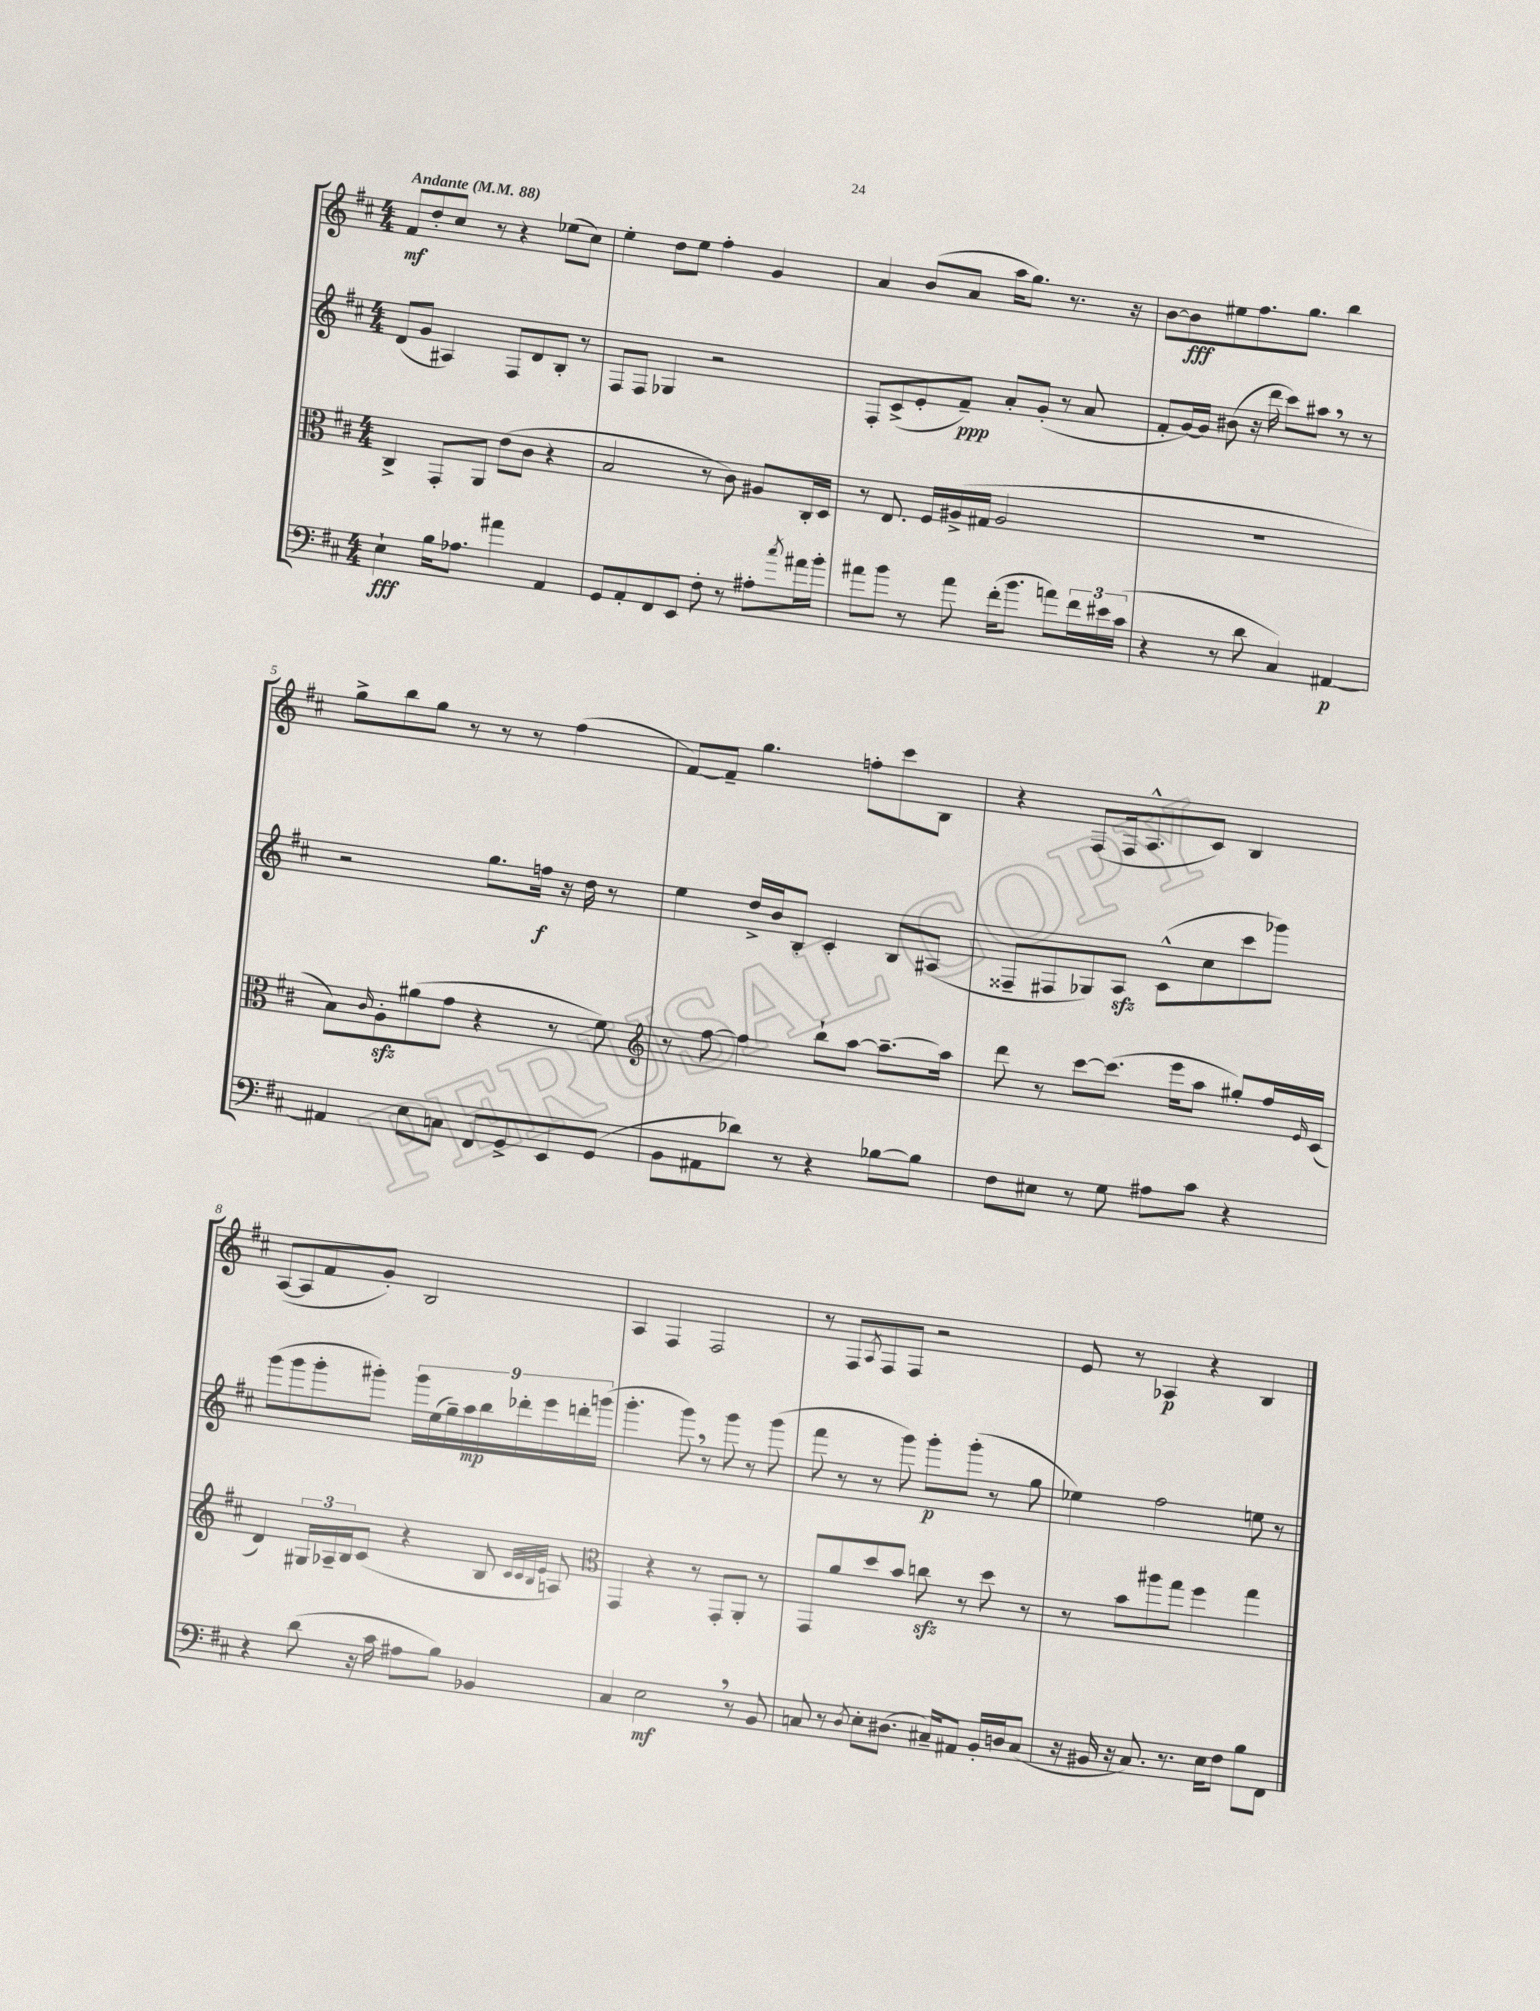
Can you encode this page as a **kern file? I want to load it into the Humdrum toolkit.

**kern	**kern	**kern	**kern
*staff4	*staff3	*staff2	*staff1
*clefF4	*clefC3	*clefG2	*clefG2
*k[f#c#]	*k[f#c#]	*k[f#c#]	*k[f#c#]
*M4/4	*M4/4	*M4/4	*M4/4
*MM88	*MM88	*MM88	*MM88
4E`	4C#^	(8d	8f#
.	.	8g	8dd'
16B	8GG'	4A#)	8cc#
8.A-	.	.	.
.	8AA	.	8r
4a#	(8e	8F#	4r
.	8c#	8d	.
4AA	4r	8B'	(8ee-
.	.	8r	8cc#)
=	=	=	=
8GG	2B	8F#	4ee'
8AA'	.	8F#	.
8FF#	.	4G-	8dd
8EE	.	.	8ee
8F#'	8r	2r	4ff#'
8r	8c#)	.	.
8A#'	8A#	.	4g
8qcc#	.	.	.
16a#	16C#'	.	.
16b'	16D	.	.
=	=	=	=
8a#	8r	8F#'	4a
8b	8.E	(8c#^	.
8r	.	8e'	(8b
.	16F#	.	.
8a#	(16A#^	8f#~)	8a
.	16G#	.	.
(16f#'	2A#	8a'	16aa
8.b	.	.	8.gg)
.	.	(8g'	.
8a)	.	8r	8.r
24f#	.	8a	.
24e#	.	.	.
.	.	.	16r
(24c#	.	.	.
=	=	=	=
4r	1r	8f#'	[8b
.	.	[16g)	8b]
.	.	16g]	.
8r	.	(8b#	8ee#
8d	.	16r	8.ff#
.	.	16ddd	.
4C#)	.	8ccc#)	.
.	.	.	8.gg
.	.	8aa#	.
[4AA#	.	8r	4bb
.	.	8r	.
=	=	=	=
4AA#]	8B)	2r	8gg^
.	16qqc#	.	.
.	8A'	.	8bb
8E	(8a#	.	8gg
8C	8g	.	8r
8FF#	4r	8.gg	8r
8GG^	.	.	8r
.	.	16ff	.
8EE	8r	16r	(4ff#
.	.	16dd	.
(8GG	8f#)	8r	.
=	=	=	=
*	*clefG2	*	*
8BB	8r	4ee	[8f#)
8AA#	[8ff#	.	8f#~]
8d-)	4ff#]	16dd^	4.gg
.	.	16b	.
8r	.	8B'	.
4r	8bb`	4c#'	.
.	[8aa	.	8ff'
[8B-	8.aa~_	8B	8ccc#
8B-]	.	(8A#	8B
.	16aa]	.	.
=	=	=	=
8F#	8ddd	8F##~	4r
8E#	8r	8F#	.
8r	[8ccc#	8G-)	(8F#
8G	(8.ccc#]	8A	16F#
.	.	.	8.A^^
8A#	.	(8c#^^	.
.	16eee	.	.
8c#	8aa	8cc#	8c#)
4r	8gg#')	8ccc#	4B
.	16ff#	8ggg-)	.
.	16qqe	.	.
.	(16c#	.	.
=	=	=	=
4r	4d)	(8ggg	([8A
.	.	8ggg	8A]
(8d	24G#	8ggg'	8f#
.	24A-~	.	.
.	24B	.	.
16r	(8c#	8ggg#')	8g')
16c#	.	.	.
8A#	4r	18ggg#	2B
.	.	(18ee	.
.	.	18gg~)	.
8B)	.	.	.
.	.	18aa	.
.	.	18bb	.
4BB-	8B	.	.
.	.	18ddd-'	.
.	.	18eee	.
.	32qqc#	.	.
.	32qqc#	.	.
.	32qqB	.	.
.	32qqe	.	.
.	8A)	.	.
.	.	18ddd'	.
.	.	(18ggg	.
=	=	=	=
*	*clefC3	*	*
4C#	4GG	4.ggg'	4A
2E	4r	.	4F#
.	.	8ggg)	.
.	8r	8r	2F#
.	8GG'	8ggg	.
8r	8AA'	8r	.
8BB	8r	(8ggg	.
=	=	=	=
8C	8GG	8fff#	8r
8r	8a	8r	8F#
8qD	.	.	8qA
8E'	8dd	8r	8F#
(8.D#	8b	8ggg)	8F#
.	8cc	8ggg'	2r
16C#~)	.	.	.
8AA#	8r	(8ggg'	.
16BB'	8dd	8r	.
16D	.	.	.
(8C#	8r	8gg	.
=	=	=	=
16r	8r	4ee-)	8e
16BB#	.	.	.
16r	8b	.	8r
8.C#)	.	.	.
.	8aa#	2ff#	4A-
8.r	8gg	.	.
.	4ff#	.	4r
16E	.	.	.
8F#	.	.	.
8B	4gg	8ee	4B
8FF#	.	8r	.
==	==	==	==
*-	*-	*-	*-
